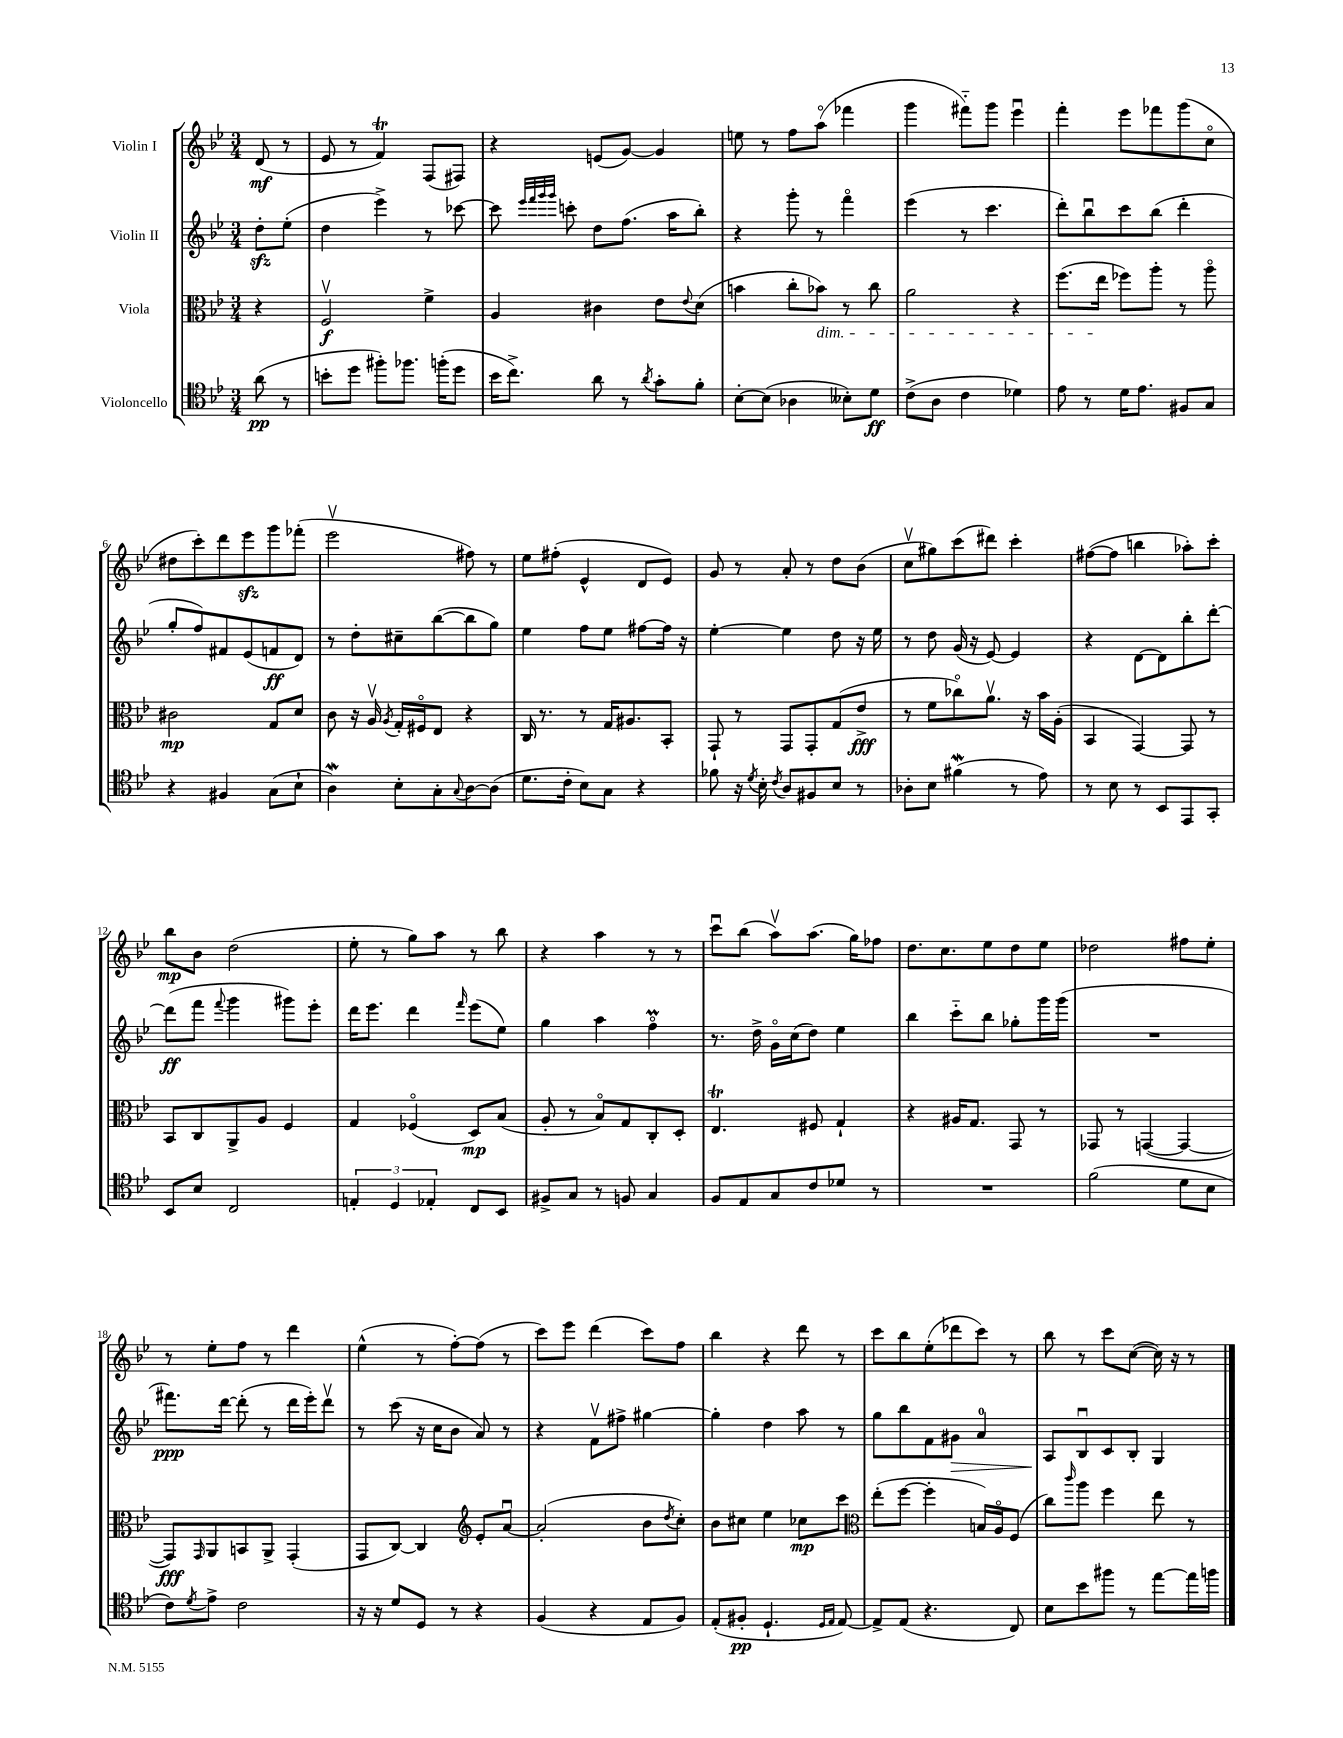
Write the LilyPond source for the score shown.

<<
\new StaffGroup <<
\new Staff = "s0" \with { instrumentName = "Violin I" } {
    \clef treble \key bes \major \numericTimeSignature \time 3/4 \partial 4
    d'8\mf( r8 |
    ees'8 r8 f'4\trill) f8( fis8) |
    r4 e'8( g'8~) g'4 |
    e''8 r8 f''8 a''8\flageolet( fes'''4 |
    g'''4 fis'''8-_) g'''8 ees'''4\downbow |
    f'''4-. ees'''8 fes'''8 g'''8( c''8\flageolet |
    dis''8 c'''8-.) d'''8 ees'''8\sfz g'''8 fes'''8-.( |
    ees'''2\upbow fis''8) r8 |
    ees''8 fis''8-.( ees'4-^ d'8 ees'8) |
    g'8 r8 a'8-. r8 d''8 bes'8( |
    c''8\upbow gis''8) c'''8( dis'''8) c'''4-. |
    fis''8~( fis''8 b''4 aes''8-.) c'''8-. |
    bes''8\mp bes'8 d''2( |
    ees''8-. r8 g''8) a''8 r8 bes''8 |
    r4 a''4 r8 r8 |
    c'''8\downbow bes''8( a''8\upbow) a''8.( g''16) fes''8 |
    d''8. c''8. ees''8 d''8 ees''8 |
    des''2 fis''8 ees''8-. |
    r8 ees''8-. f''8 r8 d'''4 |
    ees''4-^( r8 f''8~-.) f''8( r8 |
    c'''8) ees'''8 d'''4( c'''8) f''8 |
    bes''4 r4 d'''8 r8 |
    c'''8 bes''8 ees''8-.( des'''8 c'''8) r8 |
    bes''8 r8 c'''8 c''8~( c''16) r16 r8 \bar "|." |
}
\new Staff = "s1" \with { instrumentName = "Violin II" } {
    \clef treble \key bes \major \numericTimeSignature \time 3/4 \partial 4
    d''8-.\sfz ees''8-.( |
    d''4 ees'''4->) r8 ces'''8~ |
    ces'''8 \grace { ees'''32 f'''32 g'''32 g'''32 } c'''8-. d''8 f''8.( a''16 bes''8-.) |
    r4 g'''8-. r8 f'''4\flageolet |
    ees'''4( r8 c'''4. |
    d'''8-.) bes''8\downbow c'''8 bes''8( d'''4-. |
    g''8-. f''8) fis'8 ees'8( f'8\ff d'8) |
    r8 d''8-. cis''8-- bes''8~( bes''8 g''8) |
    ees''4 f''8 ees''8 fis''8~ fis''16 r16 |
    ees''4~-. ees''4 d''8 r16 ees''16 |
    r8 d''8 g'16( r16 ees'8~) ees'4 |
    r4 d'8~ d'8 bes''8-. d'''8~-. |
    d'''8\ff( f'''8 \appoggiatura { f'''8 } g'''4 gis'''8) ees'''8-. |
    d'''16 ees'''8. d'''4 \grace { f'''16 } ees'''8( ees''8) |
    g''4 a''4 f''4\flageolet\prall |
    r8. d''16-> g'16\flageolet c''16( d''8) ees''4 |
    bes''4 c'''8-_ bes''8 ges''8-. g'''16 g'''16( |
    R2. |
    fis'''8.\ppp) d'''16~ d'''8-.( r8 d'''16 ees'''16-.) d'''8\upbow |
    r8 c'''8( r16 c''16 bes'8 a'8) r8 |
    r4 f'8\upbow fis''8-> gis''4~ |
    gis''4-. d''4 a''8 r8 |
    g''8 bes''8 f'8 gis'8\> a'4-0 |
    a8\! bes8\downbow c'8 bes8-. g4 \bar "|." |
}
\new Staff = "s2" \with { instrumentName = "Viola" } {
    \clef alto \key bes \major \numericTimeSignature \time 3/4 \partial 4
    r4 |
    f2\upbow\f f'4-> |
    a4 cis'4 ees'8 \appoggiatura { ees'8 } d'8( |
    b'4 c''8-. bes'8\dim) r8 c''8 |
    a'2 r4 |
    f''8.( ees''16\! fes''8) a''8-. r8 a''8\flageolet |
    cis'2\mp g8 d'8 |
    c'8 r16 a16\upbow \acciaccatura { a8 } g16-. fis16\flageolet ees8 r4 |
    c16 r8. r8 g16 ais8. bes,8-. |
    g,8-! r8 g,8 g,8-. g8( ees'8->\fff |
    r8 f'8 ces''8\flageolet) a'8.\upbow r16 bes'16 a16-.( |
    bes,4 g,4~) g,8 r8 |
    bes,8 c8 a,8-> a8 f4 |
    g4 fes4\flageolet( d8\mp) bes8( |
    a8-. r8 bes8\flageolet) g8 c8-. d8-. |
    ees4.\trill fis8 g4-! |
    r4 ais16 g8. g,8 r8 |
    ges,8 r8 g,4~( g,4~ |
    g,8\fff) \grace { g,16 } a,8 b,8 a,8-> g,4-.( |
    g,8 c8~) c4 \clef treble ees'8-. a'8~\downbow |
    a'2-.( bes'8 \acciaccatura { d''8 } c''8-.) |
    bes'8 cis''8 ees''4 ces''8\mp c'''8 |
    \clef alto ees''8-.( f''8~ f''4-. b16) a16\flageolet f8( |
    c''8) \grace { c'''16 } a''8 f''4 ees''8 r8 \bar "|." |
}
\new Staff = "s3" \with { instrumentName = "Violoncello" } {
    \clef tenor \key bes \major \numericTimeSignature \time 3/4 \partial 4
    a'8\pp( r8 |
    b'8-. d''8 fis''8-.) fes''8. f''16-.( d''8 |
    bes'16 c''8.->) a'8 r8 \acciaccatura { a'8 } g'8-. f'8-. |
    bes8~-. bes8( aes4 beses8-.) d'8\ff |
    c'8->( a8 c'4 des'4) |
    ees'8 r8 d'16 ees'8. fis8 g8 |
    r4 fis4 g8( bes8-! |
    a4\mordent) bes8-. g8-. \appoggiatura { g8 } a8~ a8( |
    d'8. c'16-. bes8) g8 r4 |
    fes'8 r16 \acciaccatura { d'8 } bes16-. \acciaccatura { c'8 } a8 fis8 bes8 r8 |
    aes8-. bes8 fis'4\mordent( r8 ees'8) |
    r8 bes8 r8 bes,8 ees,8 g,8-. |
    bes,8 bes8 c2 |
    \tuplet 3/2 { e4-. d4 ees4-. } c8 bes,8 |
    fis8-> g8 r8 f8 g4 |
    f8 ees8 g8 c'8 des'8 r8 |
    R2. |
    f'2( d'8 bes8 |
    c'8) \acciaccatura { d'8 } ees'8-> c'2 |
    r16 r16 d'8 d8 r8 r4 |
    f4( r4 ees8 f8) |
    ees8-.( fis8-.\pp d4.-! \grace { d16 ees16 } ees8~) |
    ees8-> ees8( r4. c8) |
    bes8 bes'8 fis''8 r8 ees''8~ ees''16 f''16 \bar "|." |
}
>>
>>
